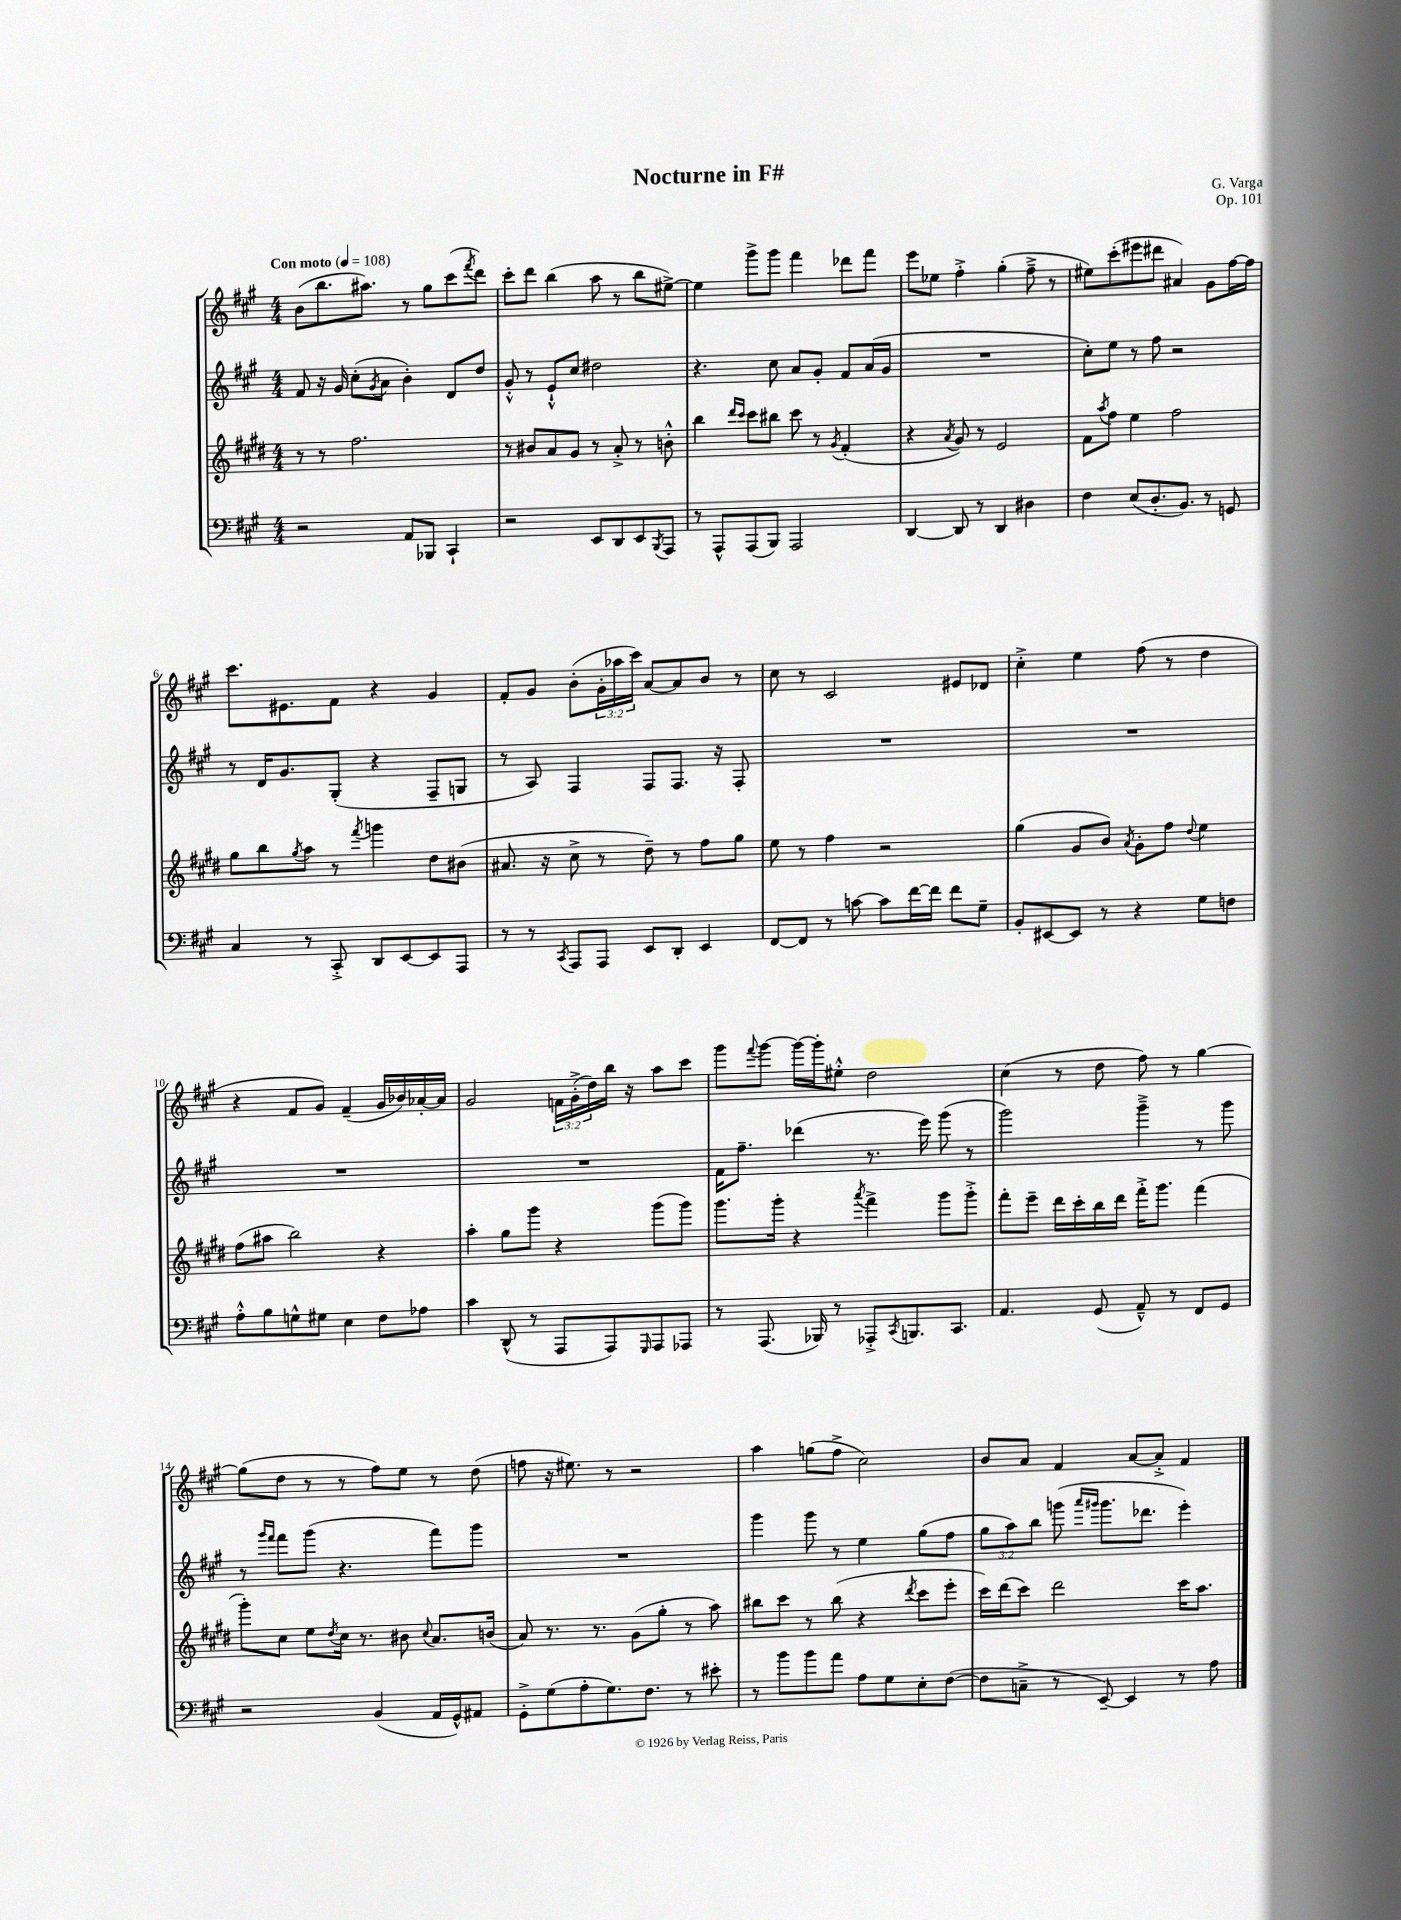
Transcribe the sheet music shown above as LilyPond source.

\header { title = "Nocturne in F#" composer = "G. Varga" opus = "Op. 101" }
<<
\new StaffGroup <<
\new Staff = "s0" {
    \clef treble \key a \major \numericTimeSignature \time 4/4 \override Staff.TupletNumber.text = #tuplet-number::calc-fraction-text \tempo "Con moto" 4 = 108
    b'8( b''8. ais''8.) r8 gis''8 cis'''8( \acciaccatura { fis'''8 } d'''8) |
    cis'''8-. d'''8 b''4( a''8 r8 b''8 eis''8~->) |
    eis''4 gis'''8-> gis'''8 fis'''4 des'''8 fis'''8 |
    e'''8 ees''8 fis''4-.-> gis''4-.( fis''8---> r8 |
    eis''8) cis'''8-.( eis'''8 dis'''8 ais'4) gis'8 fis''16~ fis''16 |
    cis'''8. eis'8. fis'8 r4 gis'4 |
    fis'8-. gis'8 b'8-.( \tuplet 3/2 { gis'16-. aes''16 cis'''16) } a'8~ a'8 b'8 r8 |
    cis''8 r8 cis'2 eis'8 des'8 |
    cis''4-.-> e''4 fis''8( r8 d''4 |
    r4 fis'8 gis'8) fis'4--( gis'16 bes'16) aes'16~-. aes'16 |
    gis'2 \tuplet 3/2 { f'16 gis'16-.->( d''16) } b''16 r16 a''8 cis'''8 |
    gis'''8 \appoggiatura { fis'''8 } gis'''8~ gis'''16~ gis'''16-. eis''8-.-^ d''2 |
    cis''4( r8 d''8 fis''8) r8 gis''4~ |
    gis''8( d''8 r8 r8 fis''8) e''8 r8 d''8( |
    f''8 r16 eis''8.) r8 r2 |
    a''4 g''8( fis''8-> cis''2) |
    b'8 a'8 fis'4 a'8~ a'8-.-> fis'4 \bar "|." |
}
\new Staff = "s1" {
    \clef treble \key a \major \numericTimeSignature \time 4/4 \override Staff.TupletNumber.text = #tuplet-number::calc-fraction-text
    fis'8 r16 gis'16 cis''8-.( \acciaccatura { gis'8 } a'8 b'4-.) d'8 d''8 |
    gis'8-.-^ r8 e'8-!-^ cis''8 dis''2 |
    r4. cis''8 a'8 gis'8-. fis'8 a'16( gis'16 |
    R1 |
    cis''8-.) e''8 r8 fis''8 r2 |
    r8 d'16 gis'8. gis8-.( r4 fis8-- g8 |
    r8 a8) fis4 fis8 fis8. r16 fis8-. |
    R1 |
    R1 |
    R1 |
    R1 |
    fis'16 fis''8.-- des'''4( r8. e'''16) gis'''8( r8 |
    gis'''2) gis'''4---> r8 gis'''8 |
    r8 \grace { gis'''16 fis'''16 } fis'''8 gis'''8( r4. fis'''8) gis'''8 |
    R1 |
    gis'''4 gis'''8 r8 e''4 gis''8( fis''8 |
    \tuplet 3/2 { gis''8 a''8) b''8 } g'''8( \grace { a'''16 gis'''16 } gis'''8. des'''8. e'''4-.) \bar "|." |
}
\new Staff = "s2" {
    \clef treble \key e \major \numericTimeSignature \time 4/4
    r8 r8 fis''2. |
    r8 bis'8 a'8 gis'8 r8 a'8-.-> r8 b'8-.-^ |
    b''4 \grace { dis'''16 cis'''16 } cis'''8 bis''8 cis'''8 r8 \acciaccatura { gis'8 } fis'4-.( |
    r4 \acciaccatura { a'8 } gis'8) r8 e'2 |
    fis'8 \acciaccatura { a''8 } fis''8 e''4 fis''2 |
    gis''8 b''8 \acciaccatura { gis''8 } a''8 r8 \acciaccatura { fis'''8 } g'''4 dis''8 bis'8( |
    ais'8. r16 cis''8-> r8 dis''8--) r8 fis''8 gis''8 |
    e''8 r8 fis''4 r2 |
    gis''4( gis'8 b'8) \acciaccatura { a'8 } gis'8-. fis''8 \appoggiatura { dis''8 } e''4 |
    fis''8( ais''8 b''2) r4 |
    a''4-. gis''8 gis'''8 r4 gis'''8( gis'''8) |
    gis'''8. gis'''16-. r4 \acciaccatura { a'''8 } fis'''4-> gis'''8 gis'''8-.-> |
    fis'''8-. e'''8-- dis'''16 cis'''16-. b''16 dis'''16 fis'''16-.-> gis'''8. fis'''4( |
    gis'''8-.) cis''8 e''8 \acciaccatura { dis''8 } cis''16 r8. bis'8 \appoggiatura { cis''8 } a'8. b'16( |
    a'8) r8. r8. gis'8( gis''8-. r8 a''8) |
    bis''8 cis'''8 r8 bis''8( r4 \acciaccatura { dis'''8 } cis'''8 e'''8-. |
    cis'''16) dis'''16( cis'''8) dis'''2 cis'''16 a''8. \bar "|." |
}
\new Staff = "s3" {
    \clef bass \key a \major \numericTimeSignature \time 4/4
    r2 a,8 bes,,8 cis,4-! |
    r2 e,8 d,8 e,8 \acciaccatura { b,,8 } a,,8 |
    r8 a,,8-^ a,,8( b,,8) a,,2 |
    d,4~ d,8 r8 d,4 dis4 |
    fis4 e8( d8.-. b,8.) r8 g,8 |
    cis4 r8 cis,8-.-> d,8 e,8~ e,8 a,,8 |
    r8 r8 \acciaccatura { cis,8 } a,,8 a,,8 e,8 d,8-. e,4 |
    fis,8~ fis,8 r8 c'8~ c'8 fis'16~ fis'16 fis'8 gis8-- |
    b,8-. eis,8~ eis,8 r8 r4 gis8 f8 |
    a8-.-^ b8 g8-^ gis8 e4 fis8 aes8 |
    cis'4 d,8-^( r8 a,,8 a,,8) \grace { gis,,16 } a,,8 aes,,8 |
    r8 a,,8.( bes,,16) r8 aes,,8-.-> \acciaccatura { cis,8 } b,,8. cis,8. |
    a,4. gis,8( a,8---^) r8 fis,8 gis,8 |
    r2 b,4( a,16 gis,16-^) ais,8 |
    gis,8-.-> gis8( a8-. gis8.) fis8. r8 eis'8-. |
    r8 b'8 b'8 a'8 a8 gis8 e8-. fis8~( |
    fis8 c8---> r8 e,8~--) e,4 r8 a8 \bar "|." |
}
>>
>>
